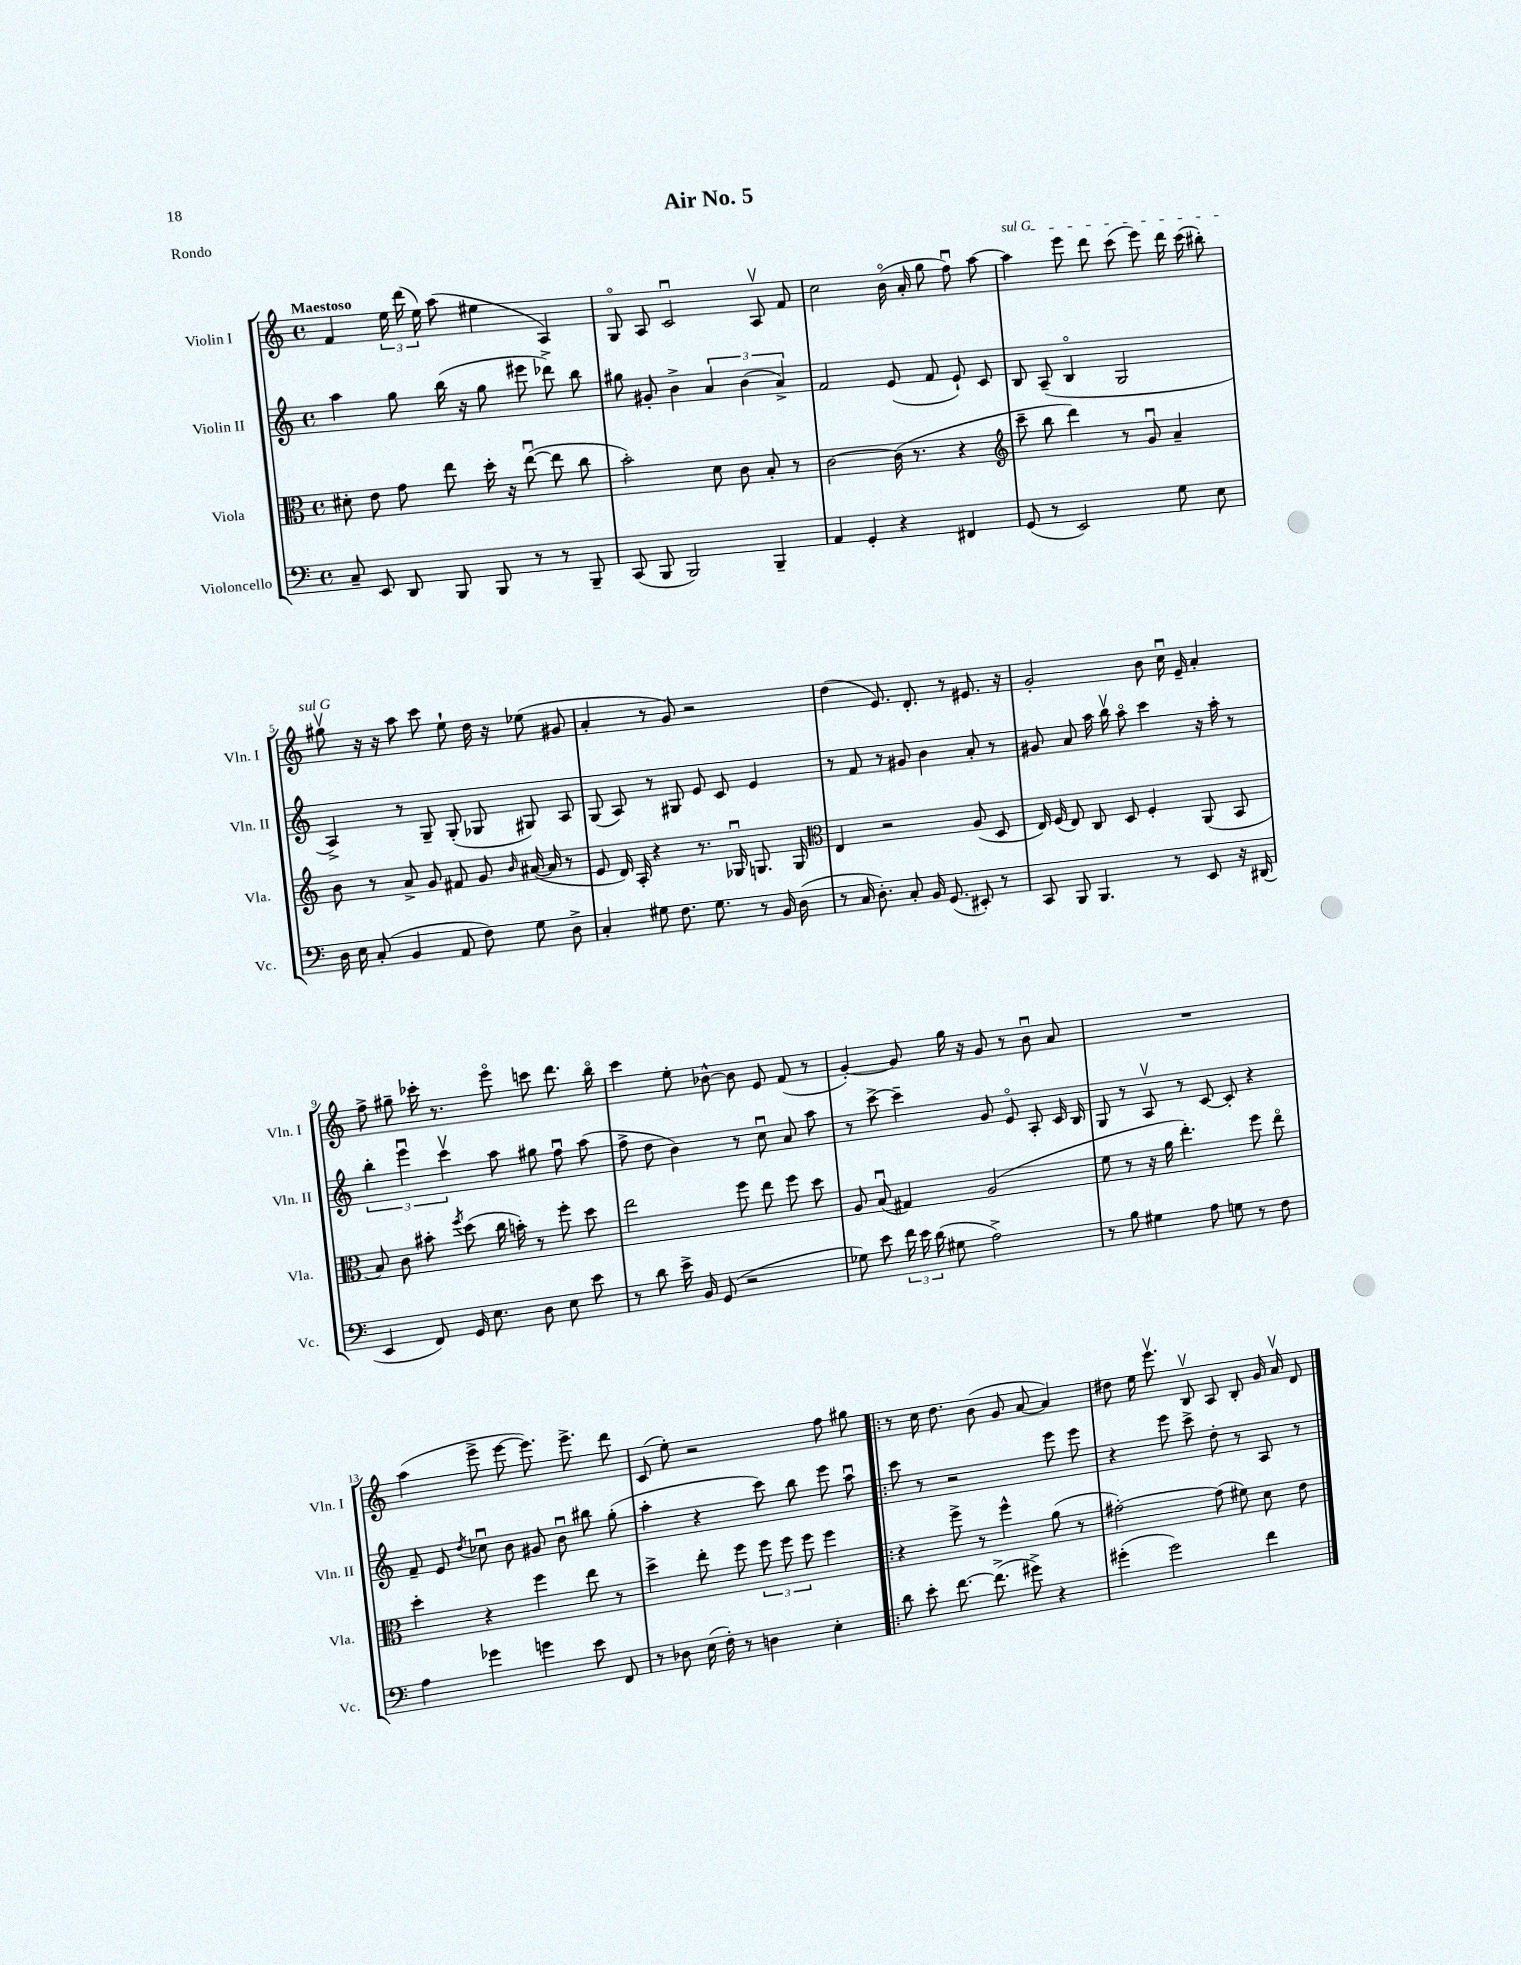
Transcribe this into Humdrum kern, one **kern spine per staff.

**kern	**kern	**kern	**kern
*staff4	*staff3	*staff2	*staff1
*clefF4	*clefC3	*clefG2	*clefG2
*k[]	*k[]	*k[]	*k[]
*M4/4	*M4/4	*M4/4	*M4/4
*met(c)	*met(c)	*met(c)	*met(c)
8C~	8d#'	4aa	4f
8EE	8e	.	.
8DD	8g	8gg	24ee
.	.	.	(24ddd
.	.	.	24ee)
8BBB	8ee	(16bb	(8aa
.	.	16r	.
8BBB	16dd'	8gg	4ee#
.	16r	.	.
8r	([8eeu	8eee#	.
8r	8ee]	8ddd-^)	4A)
8BBB~	8cc	8bb	.
=	=	=	=
(8CC	2b')	8gg#	8Go
8BBB	.	8g#'	8A
2BBB)	.	4b^	2cu
.	8d	6a	.
.	8c	.	.
.	.	(6b	.
4BBB~	8B'	.	8Av
.	.	6a^)	.
.	8r	.	8f
=	=	=	=
4AA	[2c	2f	2cc
4GG'	.	.	.
4r	(16c]	(8e	(16bo
.	8.r	.	16a'
.	.	8f	8gg
4FF#	4r	8e`)	8ffu)
.	.	8c	[8aa
=	=	=	=
*	*clefG2	*	*
(8GG	8ccc~	8B	4aa]
8r	8bb	(8A~	.
2EE)	4ddd)	4Bo	8eee
.	.	.	8ddd
.	8r	2G	(8ccc
.	8gu	.	8eee)
8G	4a~	.	16ddd
.	.	.	(16ccc
8E	.	.	8bb#')
=	=	=	=
16D	8b	4A^)	8gg#v
16E	.	.	.
(8C'	8r	.	16r
.	.	.	16r
4BB	8a^	8r	8aa
.	8g	8G~	8ccc
8AA	8f#	(8G'	8ee`
8F)	8g	8G-	16dd
.	.	.	16r
.	16qqb	.	.
8G	([16a#	8G#)	(8ee-
.	16a#]	.	.
8D^	8r	8A	8g#
=	=	=	=
4C'	8e	(8G	4a'
.	16d)	8A)	.
.	16A'	.	.
8G#	4r	8r	8r
8.F	.	8G#	8g)
.	8.r	8e	2r
8.G#	.	.	.
.	.	8c	.
.	16G-u	.	.
8r	8.G	4e	.
16BB	.	.	.
(16D	16G	.	.
=	=	=	=
*	*clefC3	*	*
8r	4E	8r	(4dd
16C	.	8f	.
8.D')	.	.	.
.	2r	8r	8.e)
8C'	.	8g#	.
.	.	.	8.d'
16BB	.	4b	.
(8.GG	.	.	.
.	.	.	8r
8EE#')	(8A	8a'	8.e#
8r	8D	8r	.
.	.	.	16r
=	=	=	=
8CC	16E)	8g#	2g'
.	(16F	.	.
8BBB	8E)	8a	.
4.BBB	8C	16aa	.
.	.	16bbv	.
.	8D	8aao	.
.	4F'	4ccc	8b
8r	.	.	16ccu
.	.	.	16e~
8EE	(8AA	16r	4a'
.	.	16aa'	.
16r	8BB	8r	.
(16DD#	.	.	.
=	=	=	=
4EE	8B)	6bb'	8ff^
.	8c	.	8gg#~
.	.	6eeeu	.
8FF)	8b#'	.	16ccc-'
.	.	.	8.r
.	.	6cccv	.
.	8qff	.	.
16GG	(8dd	.	.
8.E	.	.	.
.	16cc	8aa	8eeeo
.	16b')	.	.
8D	8r	8gg#	8ccc
8E	8ff'	8ffu	8.ddd
8e	8dd	(8aa	.
.	.	.	16bbo
=	=	=	=
8r	2ee	8ff^	4ccc
8d	.	8dd	.
16e^	.	4b)	8ee'
16BB	.	.	.
(8GG	.	.	[8b-^^
2r	8ff	8r	8b-]
.	8ee	8ccu	8e
.	8ff	8a	(8f
.	8dd	8aa	8r
=	=	=	=
8G-)	8A	8r	[4g')
8e	(8Bu	[8ccc^	.
24f	4G#)	4ccc~]	8g]
24e	.	.	.
(24d	.	.	.
8G#	.	.	16gg
.	.	.	16r
2A^)	(2A	8g	8g
.	.	8eo	8r
.	.	8A'	8bu
.	.	16c	8a
.	.	16B	.
=	=	=	=
8r	8f	8G	1r
8B	8r	8r	.
4G#	16r	8Av	.
.	16a	.	.
.	4.ee')	8r	.
8A	.	[8c	.
8G	.	8c']	.
8r	8ff	4r	.
8F	8eeo	.	.
=	=	=	=
4A	4dd'	8f~	(4aa
.	.	8e	.
.	.	8qdd	.
4g-	4r	8cc-u	8eee^
.	.	8b	[8eee
4g	4ff	8g#	8.eee])
.	.	8bu	.
.	.	.	8.eee^
8e	8ee	8bb#	.
8FF	8r	(8gg'	8ddd
=	=	=	=
8r	4dd^	4aa'	(8c
8D-	.	.	8ee')
(16E	8ee'	4r	2r
16F')	.	.	.
8r	8ff	.	.
4D	12ff	8ccc)	.
.	12ff	.	.
.	.	8bb	.
.	12ff	.	.
4E'	4ff	8eee	8ff
.	.	8aau	8gg#
=!|:	=!|:	=!|:	=!|:
8d	4r	8ccc	8r
8e'	.	8r	16cc
.	.	.	8.dd
[8.f	8ff^	2r	.
.	8r	.	(8b
(8.f^]	.	.	.
.	4ff^^	.	8g
8g#^)	.	.	[8a
4r	(8a	8eee	4a])
.	8r	8eee	.
=	=	=	=
(4g#'	[2g#')	4r	8dd#
.	.	.	16ee
.	.	.	8.eeev
2g#)	.	8eee	.
.	.	8ccc^	8Bv
.	(8g#]	8dd'	8A
.	8f#)	8r	8B'
4f	8d	8A	16g
.	.	.	16av
.	8e	8r	8d
==	==	==	==
*-	*-	*-	*-
